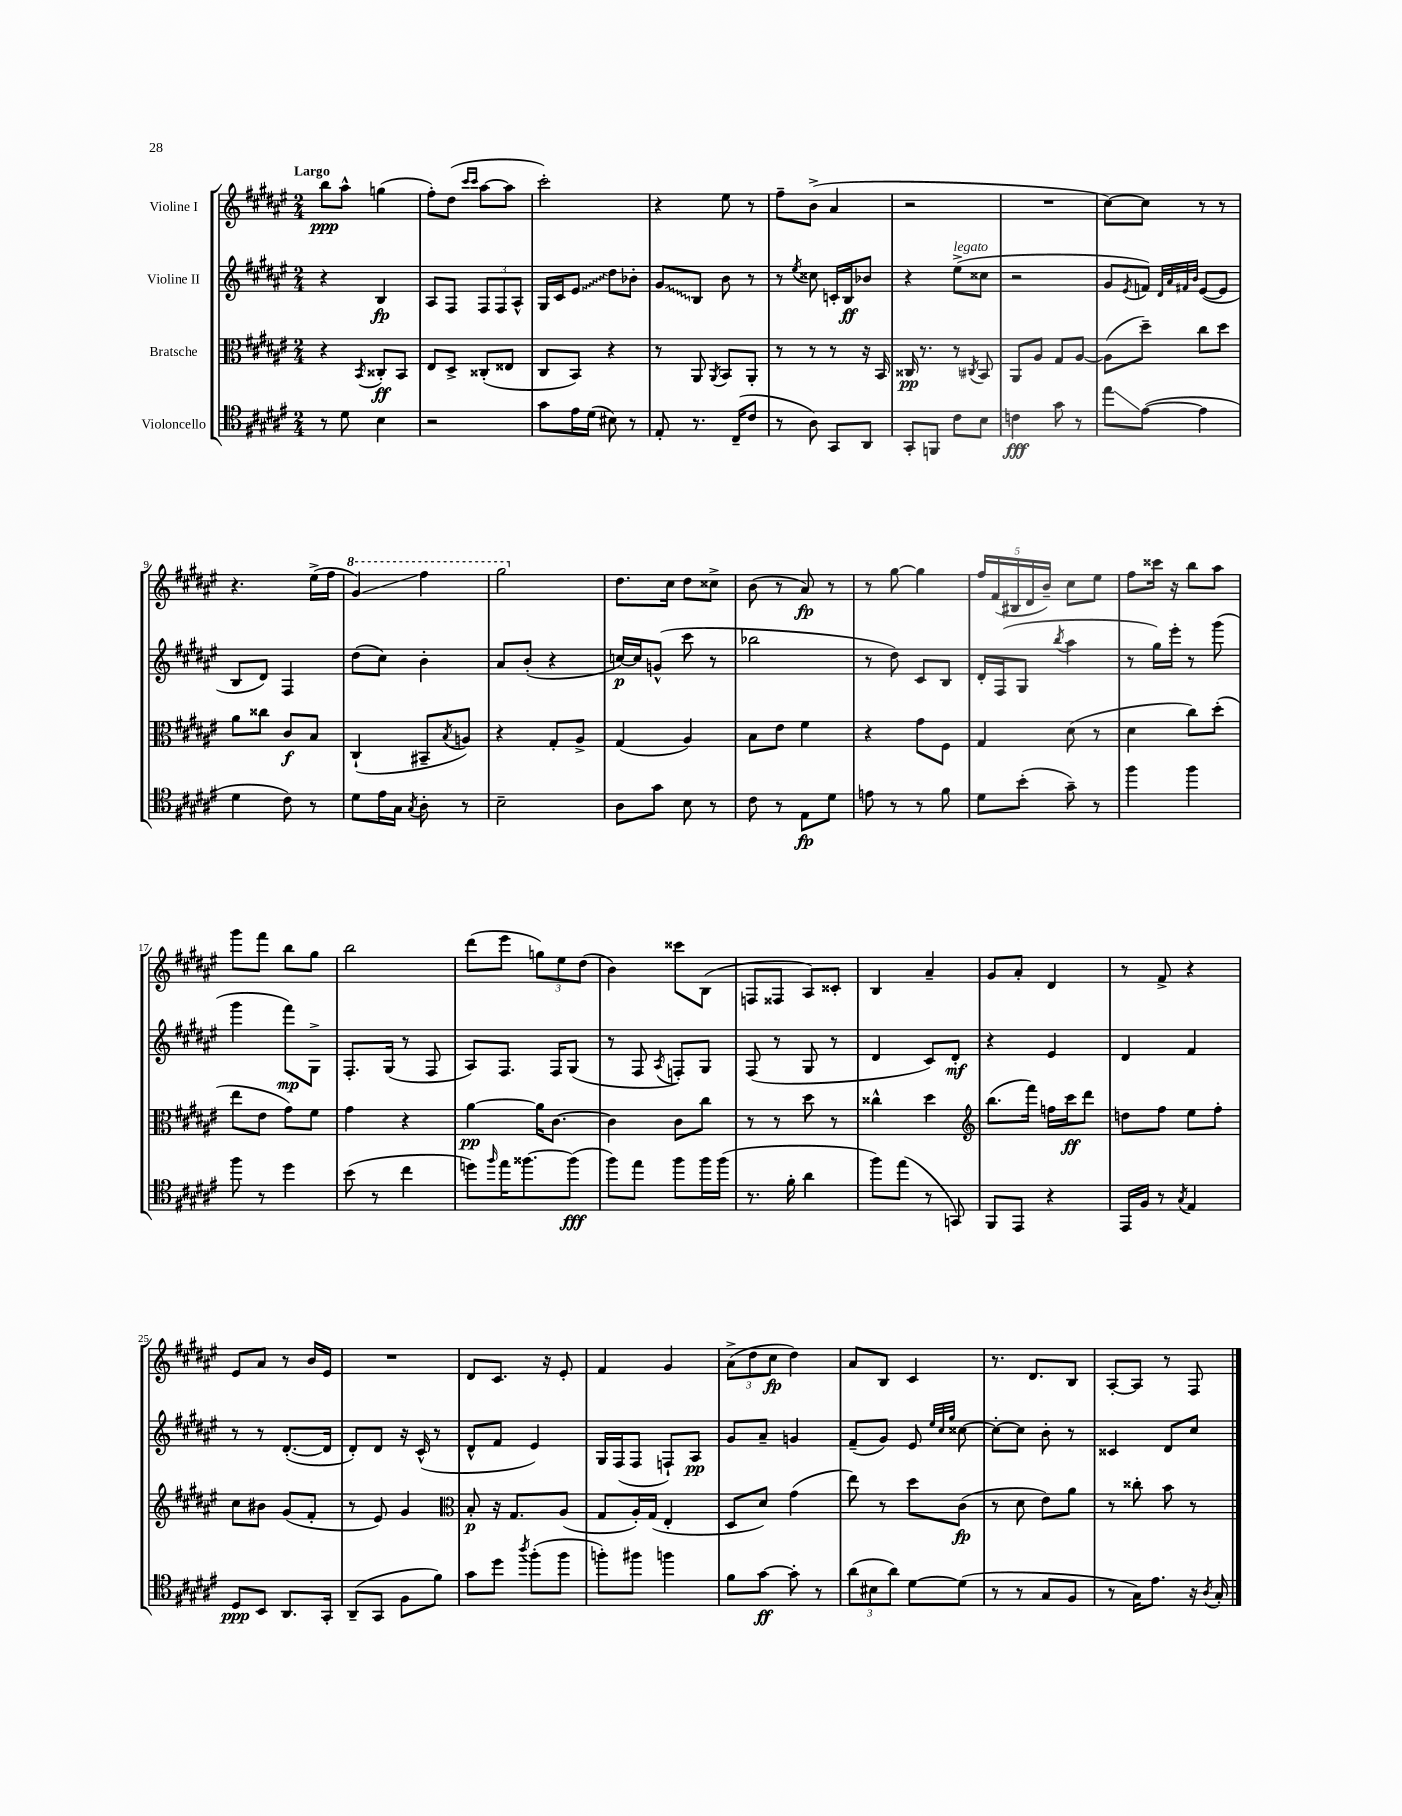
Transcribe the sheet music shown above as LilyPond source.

<<
\new StaffGroup <<
\new Staff = "s0" \with { instrumentName = "Violine I" } {
    \clef treble \key fis \major \numericTimeSignature \time 2/4 \tempo "Largo"
    b''8\ppp ais''8-^ g''4( |
    fis''8-.) dis''8( \grace { cis'''16 cis'''16 } ais''8~ ais''8 |
    cis'''2-.) |
    r4 eis''8 r8 |
    fis''8-- b'8->( ais'4 |
    r2 |
    R2 |
    cis''8~) cis''8 r8 r8 |
    r4. eis''16->( fis''16 |
    \ottava #1 gis''4\glissando) fis'''4 |
    gis'''2 \ottava #0 |
    dis''8. cis''16 dis''8 cisis''8-> |
    b'8( r8 ais'8\fp) r8 |
    r8 gis''8~ gis''4 |
    \tuplet 5/4 { fis''16 fis'16( bis16 dis'16 b'16--) } cis''8 eis''8 |
    fis''8 cisis'''16 r16 b''8 ais''8 |
    gis'''8 fis'''8 b''8 gis''8 |
    b''2 |
    dis'''8( eis'''8 \tuplet 3/2 { g''8) eis''8 dis''8( } |
    b'4) cisis'''8 b8( |
    f8 fisis8 ais8) cisis'8-. |
    b4 ais'4-- |
    gis'8 ais'8-. dis'4 |
    r8 fis'8-> r4 |
    eis'8 ais'8 r8 b'16 eis'16 |
    R2 |
    dis'8 cis'8. r16 eis'8-. |
    fis'4 gis'4 |
    \tuplet 3/2 { ais'8->( dis''8 cis''8\fp } dis''4) |
    ais'8 b8 cis'4 |
    r8. dis'8. b8 |
    ais8~-. ais8 r8 fis8 \bar "|." |
}
\new Staff = "s1" \with { instrumentName = "Violine II" } {
    \clef treble \key fis \major \numericTimeSignature \time 2/4
    r4 b4\fp |
    ais8 fis8 \tuplet 3/2 { fis8 fis8 ais8-^ } |
    gis16 cis'16 \once \override Glissando.style = #'zigzag eis'8\glissando dis''8 bes'8-. |
    \once \override Glissando.style = #'zigzag gis'8\glissando b8 b'8 r8 |
    r8 \acciaccatura { eis''8 } cisis''8 c'16-. b16\ff bes'8 |
    r4 eis''8->^\markup { \italic "legato" }( cisis''8 |
    r2 |
    gis'8 \acciaccatura { eis'8 } f'8) \grace { dis'32 ais'32 fis'32 b'32 } eis'8~( eis'8 |
    b8 dis'8) fis4 |
    dis''8( cis''8) b'4-. |
    ais'8 b'8-.( r4 |
    c''16~\p) c''16 g'8-^( cis'''8 r8 |
    bes''2 |
    r8 dis''8) cis'8 b8 |
    dis'16-. fis16( gis8 \acciaccatura { b''8 } ais''4 |
    r8 gis''16) eis'''16-. r8 gis'''8( |
    gis'''4 fis'''8\mp) gis8-> |
    fis8.-. gis16( r8 fis8 |
    ais8) fis8. fis16 gis8( |
    r8 fis8 \acciaccatura { ais8 } f8-.) gis8 |
    fis8( r8 gis8 r8 |
    dis'4 cis'8) dis'8-.\mf |
    r4 eis'4 |
    dis'4 fis'4 |
    r8 r8 dis'8.~-.( dis'16 |
    dis'8-.) dis'8 r16 cis'16-^( r8 |
    dis'8-^ fis'8 eis'4) |
    gis16 fis16( fis8 f8-!) ais8\pp |
    gis'8 ais'8-- g'4 |
    fis'8--( gis'8) eis'8 \grace { eis''32 cis''32 gis''32 } cisis''8~ |
    cisis''8~-. cisis''8 b'8-. r8 |
    cisis'4 dis'8 cis''8 \bar "|." |
}
\new Staff = "s2" \with { instrumentName = "Bratsche" } {
    \clef alto \key fis \major \numericTimeSignature \time 2/4
    r4 \acciaccatura { b,8 } cisis8-.\ff b,8 |
    eis8 dis8-> cisis8-.( eisis8 |
    cis8 b,8) r4 |
    r8 ais,8 \acciaccatura { ais,8 } b,8 ais,8-. |
    r8 r8 r8 r16 b,16 |
    cisis16\pp r8. r8 \acciaccatura { cis8 } b,8 |
    ais,8 ais8 gis8 ais8~ |
    ais8( dis''8--) cis''8 dis''8 |
    ais'8 cisis''8 cis'8\f b8 |
    cis4-!( bis,8-- \acciaccatura { b8 } a8) |
    r4 gis8-. ais8-> |
    gis4( ais4) |
    b8 eis'8 fis'4 |
    r4 gis'8 fis8 |
    gis4 dis'8( r8 |
    dis'4 cis''8) dis''8-.( |
    eis''8 eis'8 gis'8) fis'8 |
    gis'4 r4 |
    ais'4~\pp ais'16 cis'8.~ |
    cis'4 cis'8 cis''8 |
    r8 r8 dis''8 r8 |
    cisis''4-^ dis''4 |
    \clef treble b''8.( fis'''16) f''16 cis'''16\ff dis'''8 |
    d''8 fis''8 eis''8 fis''8-. |
    cis''8 bis'8 gis'8( fis'8-. |
    r8 eis'8) gis'4 |
    \clef alto b8-.\p r16 gis8. ais8( |
    gis8 ais16-.) gis16( eis4-. |
    dis8 dis'8) gis'4( |
    eis''8) r8 dis''8 cis'8\fp( |
    r8 dis'8 eis'8) ais'8 |
    r8 cisis''8-. b'8 r8 \bar "|." |
}
\new Staff = "s3" \with { instrumentName = "Violoncello" } {
    \clef tenor \key fis \major \numericTimeSignature \time 2/4
    r8 dis'8 b4 |
    r2 |
    gis'8 eis'16 dis'16( bis8) r8 |
    eis8-. r8. cis16--( cis'8 |
    r8 ais8) gis,8 ais,8 |
    gis,8-. f,8 cis'8 b8 |
    c'4\fff gis'8 r8 |
    eis''8\glissando eis'8~( eis'4 |
    dis'4 cis'8) r8 |
    dis'8 eis'16 gis16 \acciaccatura { gis8 } ais8-. r8 |
    b2-- |
    ais8 gis'8 b8 r8 |
    cis'8 r8 eis8\fp dis'8 |
    e'8 r8 r8 fis'8 |
    dis'8 b'8-.( gis'8--) r8 |
    fis''4 fis''4 |
    fis''8 r8 dis''4 |
    b'8( r8 cis''4 |
    d''8) \grace { fis''16 } eis''16 fisis''8.~ fisis''8\fff( |
    fis''8) eis''8 fis''8 fis''16 fis''16( |
    r8. fis'16-. ais'4 |
    fis''8) eis''8( r8 g,8) |
    fis,8 eis,8 r4 |
    eis,16 fis16 r8 \acciaccatura { gis8 } eis4 |
    dis8\ppp b,8 ais,8. gis,16-. |
    ais,8--( gis,8 fis8 fis'8) |
    gis'8 dis''8 \acciaccatura { ais''8 } fis''8-.( fis''8 |
    f''8-.) fis''8 f''4 |
    fis'8 gis'8~\ff gis'8-. r8 |
    \tuplet 3/2 { ais'8( bis8 ais'8) } dis'8~ dis'8( |
    r8 r8 gis8 fis8 |
    r8 gis16) eis'8. r16 \acciaccatura { ais8 } gis16-. \bar "|." |
}
>>
>>
